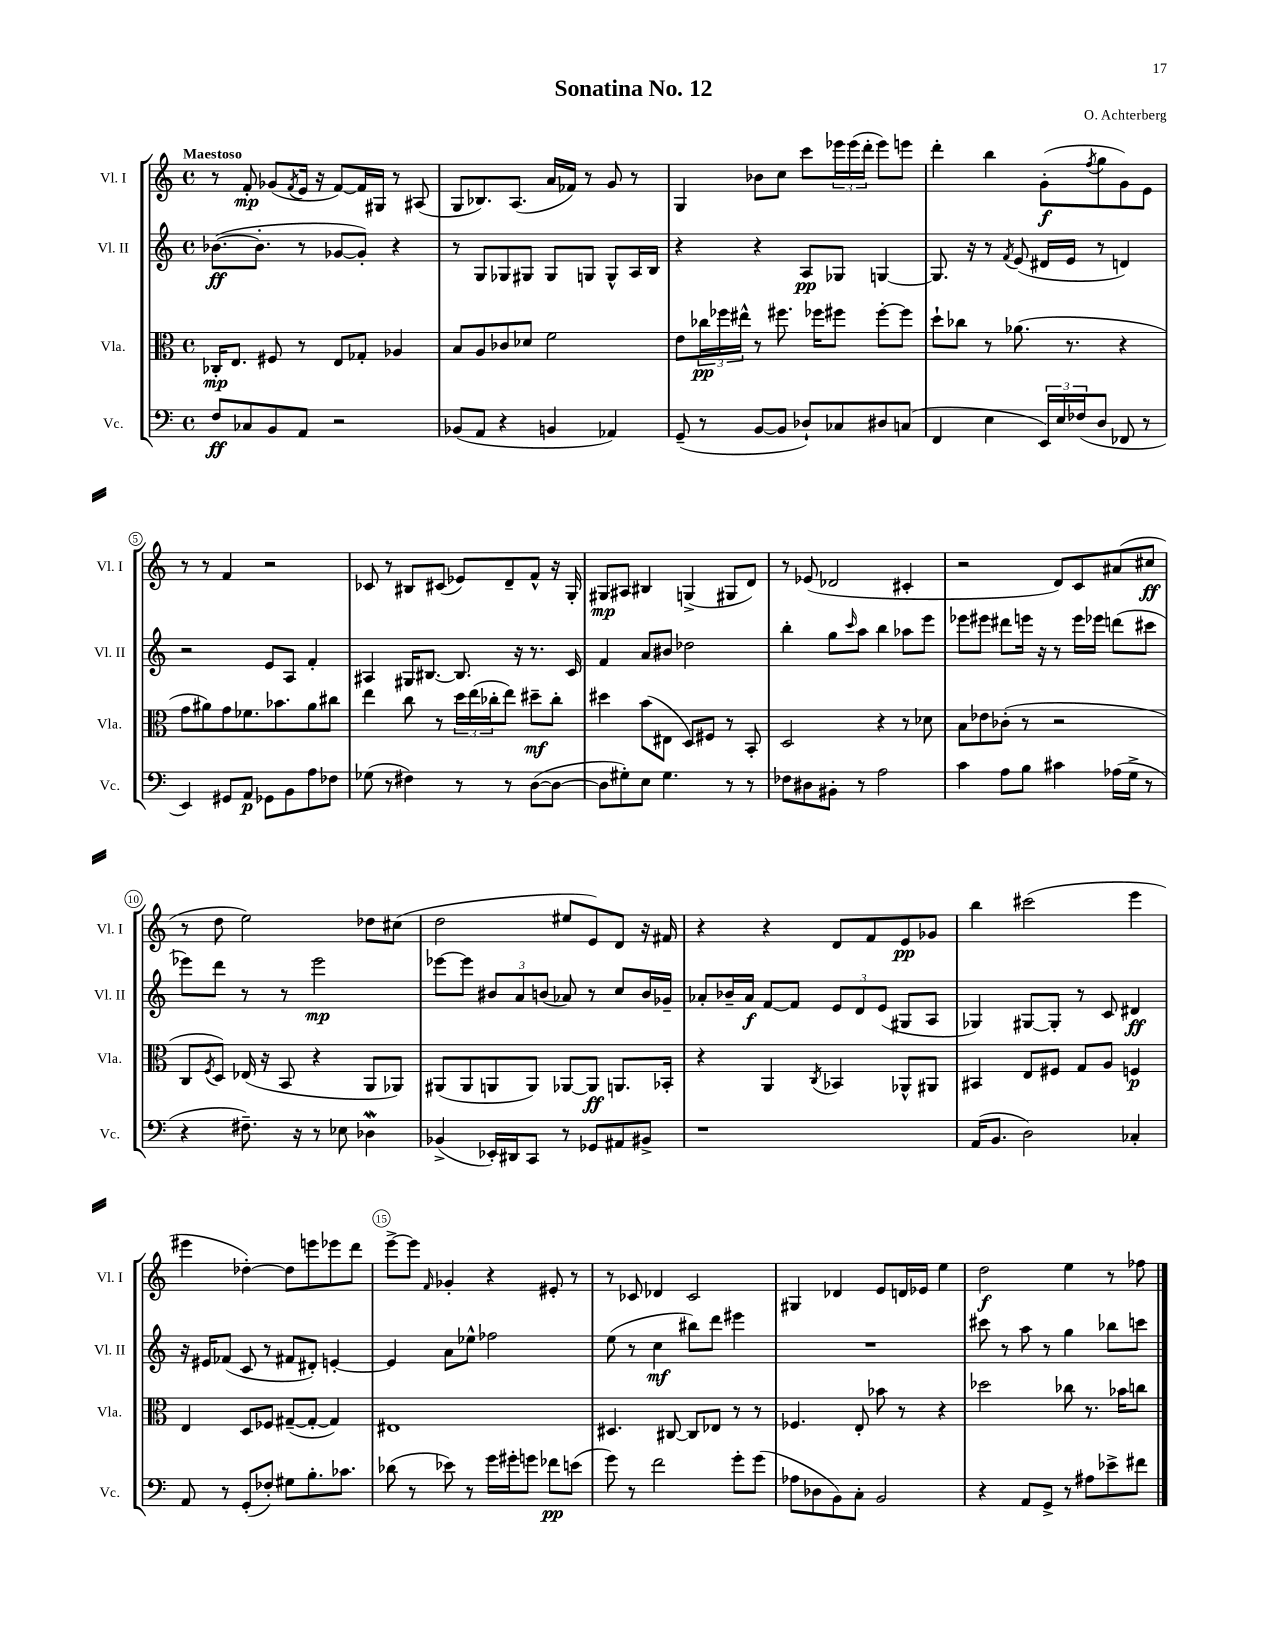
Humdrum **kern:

**kern	**dynam	**kern	**dynam	**kern	**dynam	**kern	**dynam
*part4	*part4	*part3	*part3	*part2	*part2	*part1	*part1
*staff4	*staff4	*staff3	*staff3	*staff2	*staff2	*staff1	*staff1
*I"Vc.	*	*I"Vla.	*	*I"Vl. II	*	*I"Vl. I	*
*I'Vc.	*	*I'Vla.	*	*I'Vl. II	*	*I'Vl. I	*
*clefF4	*	*clefC3	*	*clefG2	*	*clefG2	*
*k[]	*	*k[]	*	*k[]	*	*k[]	*
*M4/4	*	*M4/4	*	*M4/4	*	*M4/4	*
*met(c)	*	*met(c)	*	*met(c)	*	*met(c)	*
=1	=1	=1	=1	=1	=1	=1	=1
!	!	!	!	!	!	!LO:TX:a:B:t=Maestoso	!
8F/L	ff	16C-X'/KL	mp	([8.b-X\L	ff	8r	.
.	.	8.E/J	.	.	.	.	.
8C-X/	.	.	.	.	.	8f'/	mp
.	.	.	.	8.b-'\J]	.	.	.
8BB/	.	8F#X/	.	.	.	(8g-X/L	.
.	.	.	.	.	.	8qf/	.
8AA/J	.	8r	.	8r	.	16e/Jk	.
.	.	.	.	.	.	16r	.
2r	.	8E/L	.	[8g-X/L	.	[8f/L)	.
.	.	8G-X'/J	.	8g-'/J])	.	16f/L]	.
.	.	.	.	.	.	16G#X/JJ	.
.	.	4A-X/	.	4r	.	8r	.
.	.	.	.	.	.	(8A#X/	.
=2	=2	=2	=2	=2	=2	=2	=2
(8BB-X/L	.	8B/L	.	8r	.	8G/L	.
8AA/J	.	8A/	.	8G/L	.	8.B-X/)	.
4r	.	8c-X/	.	8G-X/	.	.	.
.	.	.	.	.	.	(8.A/J	.
.	.	8d-X/J	.	8G#X/J	.	.	.
4BBn/	.	2f\	.	8G#/L	.	16a/LL	.
.	.	.	.	.	.	16f-X/JJ)	.
.	.	.	.	8Gn/J	.	8r	.
4AA-X/)	.	.	.	8G^^/L	.	8g/	.
.	.	.	.	16A/L	.	8r	.
.	.	.	.	16B/JJ	.	.	.
=3	=3	=3	=3	=3	=3	=3	=3
(8GG~/	.	8e\L	.	4r	.	4G/	.
8r	.	24cc-X\L	pp	.	.	.	.
.	.	24ff-X\	.	.	.	.	.
.	.	24ee#X^^\JJ	.	.	.	.	.
[8BB/L	.	8r	.	4r	.	8b-X\L	.
8BB/J]	.	8.ff#X\	.	.	.	8cc\J	.
8D-X`/L)	.	.	.	8A/L	pp	8ccc\L	.
.	.	16ff-X\KL	.	.	.	.	.
8C-X/	.	8ff#X\J	.	8G-X/J	.	24eee-X\L	.
.	.	.	.	.	.	(24eee-\	.
.	.	.	.	.	.	24ddd'\JJ	.
8D#X/	.	[8ff#'\L	.	[4Gn/	.	8eee-\L)	.
(8Cn/J	.	8ff#\J]	.	.	.	8eeen\J	.
=4	=4	=4	=4	=4	=4	=4	=4
4FF/	.	8dd`\L	.	8.G/]	.	4ddd'\	.
.	.	8cc-X\J	.	.	.	.	.
.	.	.	.	16r	.	.	.
4E\	.	8r	.	8r	.	4bb\	.
.	.	.	.	8qf/	.	.	.
.	.	(8.a-X\	.	(8e/	.	.	.
24EE/LL)	.	.	.	16d#X/LL	.	(8g'\L	f
24E/	.	.	.	.	.	.	.
.	.	8.r	.	16e/JJ	.	.	.
(24F-X/J	.	.	.	.	.	.	.
.	.	.	.	.	.	8qff/	.
8D/J	.	.	.	8r	.	8gg\	.
8FF-X/	.	4r	.	4dn/)	.	8g\)	.
8r	.	.	.	.	.	8e\J	.
!!LO:LB:g=z
=5	=5	=5	=5	=5	=5	=5	=5
4EE/)	.	8g\L	.	2r	.	8r	.
.	.	8a#X\)	.	.	.	8r	.
8GG#X/L	.	8g\	.	.	.	4f/	.
8AA/J	p	8.f-X\	.	.	.	.	.
8GG-X\L	.	.	.	8e/L	.	2r	.
.	.	8.b-X\	.	.	.	.	.
8BB\	.	.	.	8A/J	.	.	.
8A\	.	8a#\	.	4f'/	.	.	.
8F-X\J	.	8cc#X\J	.	.	.	.	.
=6	=6	=6	=6	=6	=6	=6	=6
(8G-X\	.	4ee\	.	4A#X/	.	8c-X/	.
8r	.	.	.	.	.	8r	.
4F#X\)	.	8cc\	.	16G#X/KL	.	8B#X/L	.
.	.	.	.	[8.B#X/J	.	.	.
.	.	8r	.	.	.	(8c#X/J	.
8r	.	24dd\LL	.	8.B#/]	.	8e-X/L)	.
.	.	(24ee\	.	.	.	.	.
.	.	24cc-X'\J	.	.	.	.	.
8r	.	8ee\J)	.	.	.	8d~/	.
.	.	.	.	16r	.	.	.
([8D\L	.	8dd#X~\L	mf	8.r	.	8f^^/J	.
8D\J_	.	8cc-'\J	.	.	.	16r	.
.	.	.	.	16c/	.	16G'/	.
=7	=7	=7	=7	=7	=7	=7	=7
8D\L]	.	4dd#X\	.	4f/	.	8G#X/L	mp
8G#X'\)	.	.	.	.	.	8A#X/J	.
8E\J	.	(8b\L	.	8a/L	.	4B#X/	.
4.G#\	.	8E#X\J	.	8b#X/J	.	.	.
.	.	8D/L)	.	2dd-X\	.	(4Gn^/	.
.	.	8F#X/J	.	.	.	.	.
8r	.	8r	.	.	.	8G#X/L	.
8r	.	8BB'/	.	.	.	8d/J)	.
=8	=8	=8	=8	=8	=8	=8	=8
8F-X\L	.	2D/	.	4bb'\	.	8r	.
8D#X\	.	.	.	.	.	(8e-X/	.
8BB#X'\J	.	.	.	8gg\L	.	2d-X/	.
.	.	.	.	16qqccc/	.	.	.
8r	.	.	.	8aa\J	.	.	.
2A\	.	4r	.	4bb\	.	.	.
.	.	8r	.	8aa-X\L	.	4c#X'/	.
.	.	8d-X\	.	8eee\J	.	.	.
=9	=9	=9	=9	=9	=9	=9	=9
4c\	.	8B\L	.	8eee-X\L	.	2r	.
.	.	8e-X\	.	8eee#X\J	.	.	.
8A\L	.	(8c-X'\J	.	8ddd#X\L	.	.	.
8B\J	.	8r	.	16eeen\Jk	.	.	.
.	.	.	.	16r	.	.	.
4c#X\	.	2r	.	8r	.	8d/L)	.
.	.	.	.	16eee\LL	.	8c/	.
.	.	.	.	16eee-X\JJ	.	.	.
(16A-X\LL	.	.	.	(8dddn\L	.	(8a#X/	.
16G^\JJ	.	.	.	.	.	.	.
8r	.	.	.	8ccc#X\J	.	8cc#X/J	ff
!!LO:LB:g=z
=10	=10	=10	=10	=10	=10	=10	=10
4r	.	8C/L	.	8eee-X\L)	.	8r	.
.	.	8qF/	.	.	.	.	.
.	.	8D/J)	.	8ddd\J	.	8dd\	.
8.F#X~\)	.	(16E-X/	.	8r	.	2ee\)	.
.	.	16r	.	.	.	.	.
.	.	8BB/	.	8r	.	.	.
16r	.	.	.	.	.	.	.
8r	.	4r	.	2eee-\	mp	.	.
8E-X\	.	.	.	.	.	.	.
4D-Xw\	.	8AA/L	.	.	.	8dd-X\L	.
.	.	8AA-X/J)	.	.	.	(8cc#X\J	.
=11	=11	=11	=11	=11	=11	=11	=11
(4BB-X^/	.	(8AA#X/L	.	[8eee-X\L	.	2dd\	.
.	.	8AA#/	.	8eee-\J]	.	.	.
16EE-X'/LL)	.	8AAn/	.	12b#X/L	.	.	.
16DD#X/J	.	.	.	.	.	.	.
.	.	.	.	12a/	.	.	.
8CC/J	.	8AA/J)	.	.	.	.	.
.	.	.	.	(12bn/J	.	.	.
8r	.	[8AA-X/L	.	8a-X/)	.	8ee#X/L	.
8GG-X/L	.	8AA-/J]	ff	8r	.	8e/)	.
8AA#X/	.	8.AAn/L	.	8cc/L	.	8d/J	.
8BB#X^/J	.	.	.	16b/L	.	16r	.
.	.	16BB-X'/Jk	.	16g-X~/JJ	.	16f#X/	.
=12	=12	=12	=12	=12	=12	=12	=12
1r	.	4r	.	8a-X'/L	.	4r	.
.	.	.	.	16b-X~/L	.	.	.
.	.	.	.	16a-/JJ	f	.	.
.	.	4AA/	.	[8f/L	.	4r	.
.	.	.	.	8f/J]	.	.	.
.	.	8qC/	.	.	.	.	.
.	.	4BB-X/	.	12e/L	.	8d/L	.
.	.	.	.	12d/	.	.	.
.	.	.	.	.	.	8f/	.
.	.	.	.	(12e/J	.	.	.
.	.	8AA-X^^/L	.	8G#X/L	.	8e/	pp
.	.	8AA#X/J	.	8A/J	.	8g-X/J	.
=13	=13	=13	=13	=13	=13	=13	=13
(16AA/KL	.	4BB#X/	.	4G-X/)	.	4bb\	.
8.BB/J	.	.	.	.	.	.	.
2D\)	.	8E/L	.	[8G#X/L	.	(2ccc#X\	.
.	.	8F#X/J	.	8G#'/J]	.	.	.
.	.	8G/L	.	8r	.	.	.
.	.	8A/J	.	8c/	.	.	.
4C-X'/	.	4Fn/	p	4d#X/	ff	4eee\	.
!!LO:LB:g=z
=14	=14	=14	=14	=14	=14	=14	=14
8AA/	.	4E/	.	16r	.	4eee#X\	.
.	.	.	.	16e#X/KL	.	.	.
8r	.	.	.	(8f-X/J	.	.	.
(8GG'/L	.	8D/L	.	8c/	.	[4dd-X'\)	.
8F-X'/J)	.	8F-X/J	.	8r	.	.	.
8G#X\L	.	([8G#X~/L	.	8f#X/L	.	8dd-\L]	.
8.B'\	.	8G#'/J_	.	8d#X'/J)	.	8eeen\	.
.	.	4G#/])	.	[4en'/	.	8eee-X\	.
8.c-X\J	.	.	.	.	.	.	.
.	.	.	.	.	.	8ddd\J	.
=15	=15	=15	=15	=15	=15	=15	=15
(8d-X\	.	1E#X	.	4e/]	.	[8eee^\L	.
8r	.	.	.	.	.	8eee\J]	.
.	.	.	.	.	.	16qqf/	.
8e-X\)	.	.	.	8a\L	.	4g-X'/	.
8r	.	.	.	8ee-X^^\J	.	.	.
16g\LL	.	.	.	2ff-X\	.	4r	.
16g#X'\J	.	.	.	.	.	.	.
8gn\J	.	.	.	.	.	.	.
8f-X\L	pp	.	.	.	.	8e#X'/	.
(8en\J	.	.	.	.	.	8r	.
=16	=16	=16	=16	=16	=16	=16	=16
8g\)	.	4.D#X/	.	(8ee\	.	8r	.
8r	.	.	.	8r	.	8c-X/	.
2f\	.	.	.	4cc\	mf	4d-X/	.
.	.	[8C#X/	.	.	.	.	.
.	.	8C#/L]	.	8bb#X\L)	.	2c-/	.
.	.	8E-X/J	.	8ddd\J	.	.	.
8g'\L	.	8r	.	4eee#X\	.	.	.
(8g\J	.	8r	.	.	.	.	.
=17	=17	=17	=17	=17	=17	=17	=17
8A-X\L	.	4.F-X/	.	1r	.	4G#X/	.
8D-X\	.	.	.	.	.	.	.
8BB\)	.	.	.	.	.	4d-X/	.
8C'\J	.	8E'/	.	.	.	.	.
2BB/	.	8b-X\	.	.	.	8e/L	.
.	.	8r	.	.	.	16dn/L	.
.	.	.	.	.	.	16e-X/JJ	.
.	.	4r	.	.	.	4ee\	.
=18	=18	=18	=18	=18	=18	=18	=18
4r	.	2dd-X\	.	8ccc#X\	.	2dd\	f
.	.	.	.	8r	.	.	.
8AA/L	.	.	.	8aa\	.	.	.
8GG^/J	.	.	.	8r	.	.	.
8r	.	8cc-X\	.	4gg\	.	4ee\	.
8A#X\L	.	8.r	.	.	.	.	.
8e-X^\	.	.	.	8bb-X\L	.	8r	.
.	.	16b-X\KL	.	.	.	.	.
8f#X\J	.	8ccn\J	.	8cccn\J	.	8ff-X\	.
==	==	==	==	==	==	==	==
*-	*-	*-	*-	*-	*-	*-	*-
